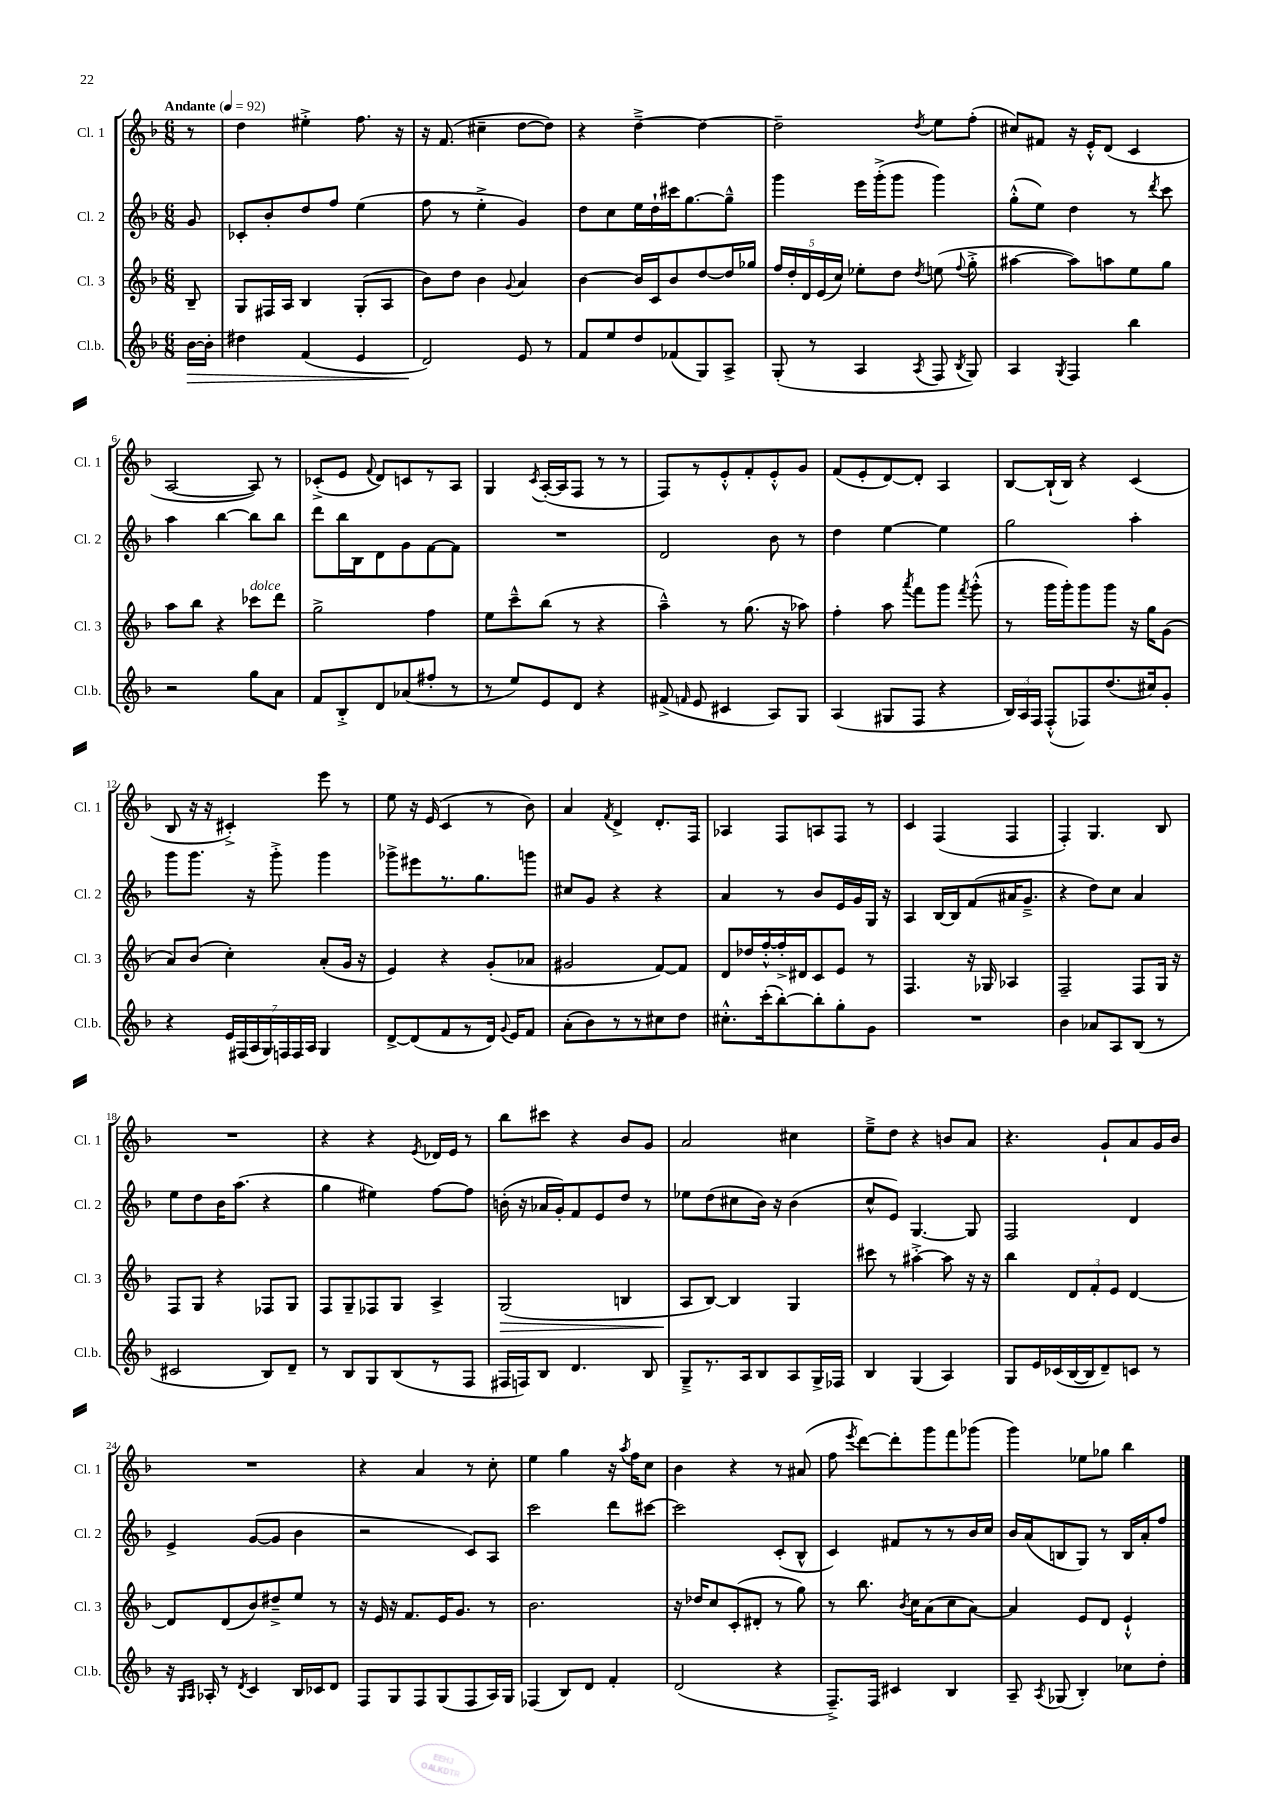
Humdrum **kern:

**kern	**kern	**kern	**kern
*staff4	*staff3	*staff2	*staff1
*clefG2	*clefG2	*clefG2	*clefG2
*k[b-]	*k[b-]	*k[b-]	*k[b-]
*M6/8	*M6/8	*M6/8	*M6/8
*MM92	*MM92	*MM92	*MM92
[16b-	8B-~	8g	8r
16b-']	.	.	.
=	=	=	=
4dd#	8G	8c-'	4dd
.	16F#	8b-'	.
.	16A	.	.
(4f	4B-	8dd	4ee#'^
.	.	8ff	.
4e	(8G'	(4ee	8.ff
.	8A	.	.
.	.	.	16r
=	=	=	=
2d)	8b-)	8ff	16r
.	.	.	(8.f
.	8dd	8r	.
.	4b-	4ee'^	4cc#~
.	8qqg	.	.
8e	4a	4g)	[8dd
8r	.	.	8dd])
=	=	=	=
8f	[4b-	8dd	4r
8ee	.	8cc	.
8dd	16b-]	16ee	[4dd~^
.	16c	16dd`	.
(8f-	8b-	16ccc#	.
.	.	[8.gg	.
8G)	[8dd	.	4dd_
8A^	16dd]	8gg~^^]	.
.	16gg-	.	.
=	=	=	=
(8G'	20ff	4ggg	2dd~]
.	20dd'	.	.
.	20d	.	.
8r	.	.	.
.	(20e	.	.
.	20cc)	.	.
4A	8ee-'	16eee	.
.	.	(16ggg'^	.
.	8dd	8ggg	.
8qA	8qdd	.	8qdd
8F	(8ee	4ggg)	8ee
8qB-	8qqff	.	.
8G)	8gg'^	.	(8ff'
=	=	=	=
4A	[4aa#	(8gg'^^	8cc#)
.	.	8ee)	8f#
8qG	.	.	.
4F	8aa#])	4dd	16r
.	.	.	16e'^^
.	8aa	.	(8d
4bb-	8ee	8r	4c
.	.	8qddd	.
.	8gg	8ccc	.
=	=	=	=
2r	8aa	4aa	[2A
.	8bb-	.	.
.	4r	[4bb-	.
8gg	8ccc-	8bb-]	8A])
8a	8ddd	8bb-	8r
=	=	=	=
8f	2gg^	8ddd	(8c-'^
8B-'^	.	16bb-	8e
.	.	16B-	.
.	.	.	8qqf
8d	.	8d	8d)
(8a-	.	8g	8c
8ff#'	4ff	[8f	8r
8r	.	8f]	8A
=	=	=	=
8r	8ee	2.r	4G
8ee)	8ccc~^^	.	.
.	.	.	8qc
8e	(8bb-	.	([16A'
.	.	.	16A]
8d	8r	.	8F
4r	4r	.	8r
.	.	.	8r
=	=	=	=
(8f#^	4aa~^^)	2d	8F)
16qqf	.	.	.
8e	.	.	8r
4c#	8r	.	8e'^^
.	(8.gg	.	8f'
8A)	.	8b-	8e'^^
.	16r	.	.
8G	8aa-)	8r	8g
=	=	=	=
(4A	4ff'	4dd	(8f
.	.	.	8e'
8G#	8aa	[4ee	[8d)
.	8qaaa	.	.
8F	8fff	.	8d']
4r	8ggg	4ee]	4A
.	8qfff	.	.
.	(8ggg'^^	.	.
=	=	=	=
24B-)	8r	2gg	[8B-
24A	.	.	.
24F	.	.	.
(8F'^^	16ggg	.	(16B-`]
.	16ggg')	.	16B-)
8F-)	8ggg	.	4r
(8.dd	8ggg	.	.
.	16r	4aa'	(4c
16cc#)	16gg	.	.
8g'	(8g	.	.
=	=	=	=
4r	8a)	8ggg	8B-
.	(8b-	8.ggg	16r
.	.	.	16r
28e	4cc')	.	4c#'^)
(28F#	.	.	.
.	.	16r	.
28A	.	.	.
28G)	.	.	.
.	.	8ggg'^	.
28F	.	.	.
28F	.	.	.
28A	.	.	.
4G	(8a'	4ggg	8eee
.	16g	.	8r
.	16r	.	.
=	=	=	=
[8d^	4e)	8ggg-^	8ee
(8d]	.	8eee#	16r
.	.	.	(16e
8f	4r	8.r	4c
8r	.	.	.
.	.	8.gg	.
16d)	(8g'	.	8r
8qqg	.	.	.
16e	.	.	.
8f	8a-	8ggg	8b-)
=	=	=	=
(8a'	2g#	8cc#	4a
8b-)	.	8g	.
.	.	.	8qf
8r	.	4r	4d^
8r	.	.	.
8cc#	[8f)	4r	8.d'
8dd	8f]	.	.
.	.	.	16F
=	=	=	=
8.cc#'^^	8d	4a	4A-
.	16dd-	.	.
(16ccc'	[16ff'^^	.	.
[8bb-')	16ff'^]	8r	8F
.	16d#	.	.
8bb-']	8c	8b-	8A
8gg'	8e	16e	8F
.	.	16g	.
8g	8r	16G	8r
.	.	16r	.
=	=	=	=
2.r	4.F	4A	4c
.	.	[16B-	(4F
.	.	16B-]	.
.	16r	(8f	.
.	16G-	.	.
.	4A-	16a#	4F
.	.	8.g~^	.
=	=	=	=
4b-	2F~	4r	4F')
8a-	.	8dd)	4.G
8A	.	8cc	.
(8B-	8F	4a	.
8r	16G	.	8B-
.	16r	.	.
=	=	=	=
2c#	8F	8ee	2.r
.	8G	8dd	.
.	4r	16b-	.
.	.	(8.aa	.
8B-)	8F-	4r	.
8d~	8G	.	.
=	=	=	=
8r	8F	4gg	4r
8B-	8G~	.	.
8G	8F-	4ee#)	4r
(8B-	8G	.	.
.	.	.	8qe
8r	4A^	[8ff	16d-
.	.	.	16e
8F	.	8ff]	8r
=	=	=	=
16F#	(2G	(16b'	8bb-
16F)	.	16r	.
8B-	.	16a-	8ccc#
.	.	16g')	.
4.d	.	8f	4r
.	.	8e	.
.	4B	8dd	8b-
8B-	.	8r	8g
=	=	=	=
8G~^	8A	8ee-	2a
8.r	[8B-)	(8dd	.
.	4B-]	8cc#	.
16A	.	.	.
8B-	.	16b-)	.
.	.	16r	.
8A	4G	(4b-	4cc#
16G^	.	.	.
16F-	.	.	.
=	=	=	=
4B-	8ccc#	8cc^^	8ee~^
.	8r	8e)	8dd
(4G	[4aa#'^	[4.G	4r
4A)	8aa#]	.	8b
.	16r	8G]	8a
.	16r	.	.
=	=	=	=
8G	4bb-	2F	4.r
16e	.	.	.
(16c-	.	.	.
[16B-	12d	.	.
16B-]	.	.	.
.	12f'	.	.
8d~)	.	.	8g`
.	12e	.	.
8c	[4d	4d	8a
8r	.	.	16g
.	.	.	16b-
=	=	=	=
16r	8d]	4e^	2.r
16qqG	.	.	.
16qqA	.	.	.
16A-'	.	.	.
8r	(8d	.	.
8qd	.	.	.
4c	8b-)	([8g	.
.	8dd#~^	8g]	.
16B-	8ee	4b-	.
16c-	.	.	.
8d	8r	.	.
=	=	=	=
8F	16r	2r	4r
.	16e	.	.
8G	16r	.	.
.	8.f	.	.
8F	.	.	4a
(8G	16e	.	.
.	8.g	.	.
8F	.	8c)	8r
16A)	8r	8A	8cc'
16G	.	.	.
=	=	=	=
(4F-	2.b-	2ccc	4ee
8B-)	.	.	4gg
8d	.	.	.
4f'	.	8ddd	16r
.	.	.	8qaa
.	.	.	16ff
.	.	[8ccc#	8cc
=	=	=	=
(2d	16r	2ccc#]	4b-
.	16dd-	.	.
.	8cc	.	.
.	(8c'	.	4r
.	8d#'	.	.
4r	8r	(8c'	8r
.	8gg)	8B-^^	(8a#
=	=	=	=
8.F~^)	8r	4c)	8ff
.	.	.	8qeee
.	8.bb-	.	[8ddd)
16F	.	.	.
4c#	.	8f#	8ddd']
.	8qb-	.	.
.	16cc	.	.
.	(8a	8r	8ggg
4B-	8cc	8r	8fff
.	[8a)	16b-	(8ggg-
.	.	16cc	.
=	=	=	=
8A~	4a]	16b-	4ggg)
.	.	(16a	.
8qA	.	.	.
(8G-	.	8B	.
4B-')	8e	8G)	8ee-
.	8d	8r	8gg-
8cc-	4e`^^	16B	4bb-
.	.	16a'	.
8dd'	.	8ff	.
==	==	==	==
*-	*-	*-	*-
